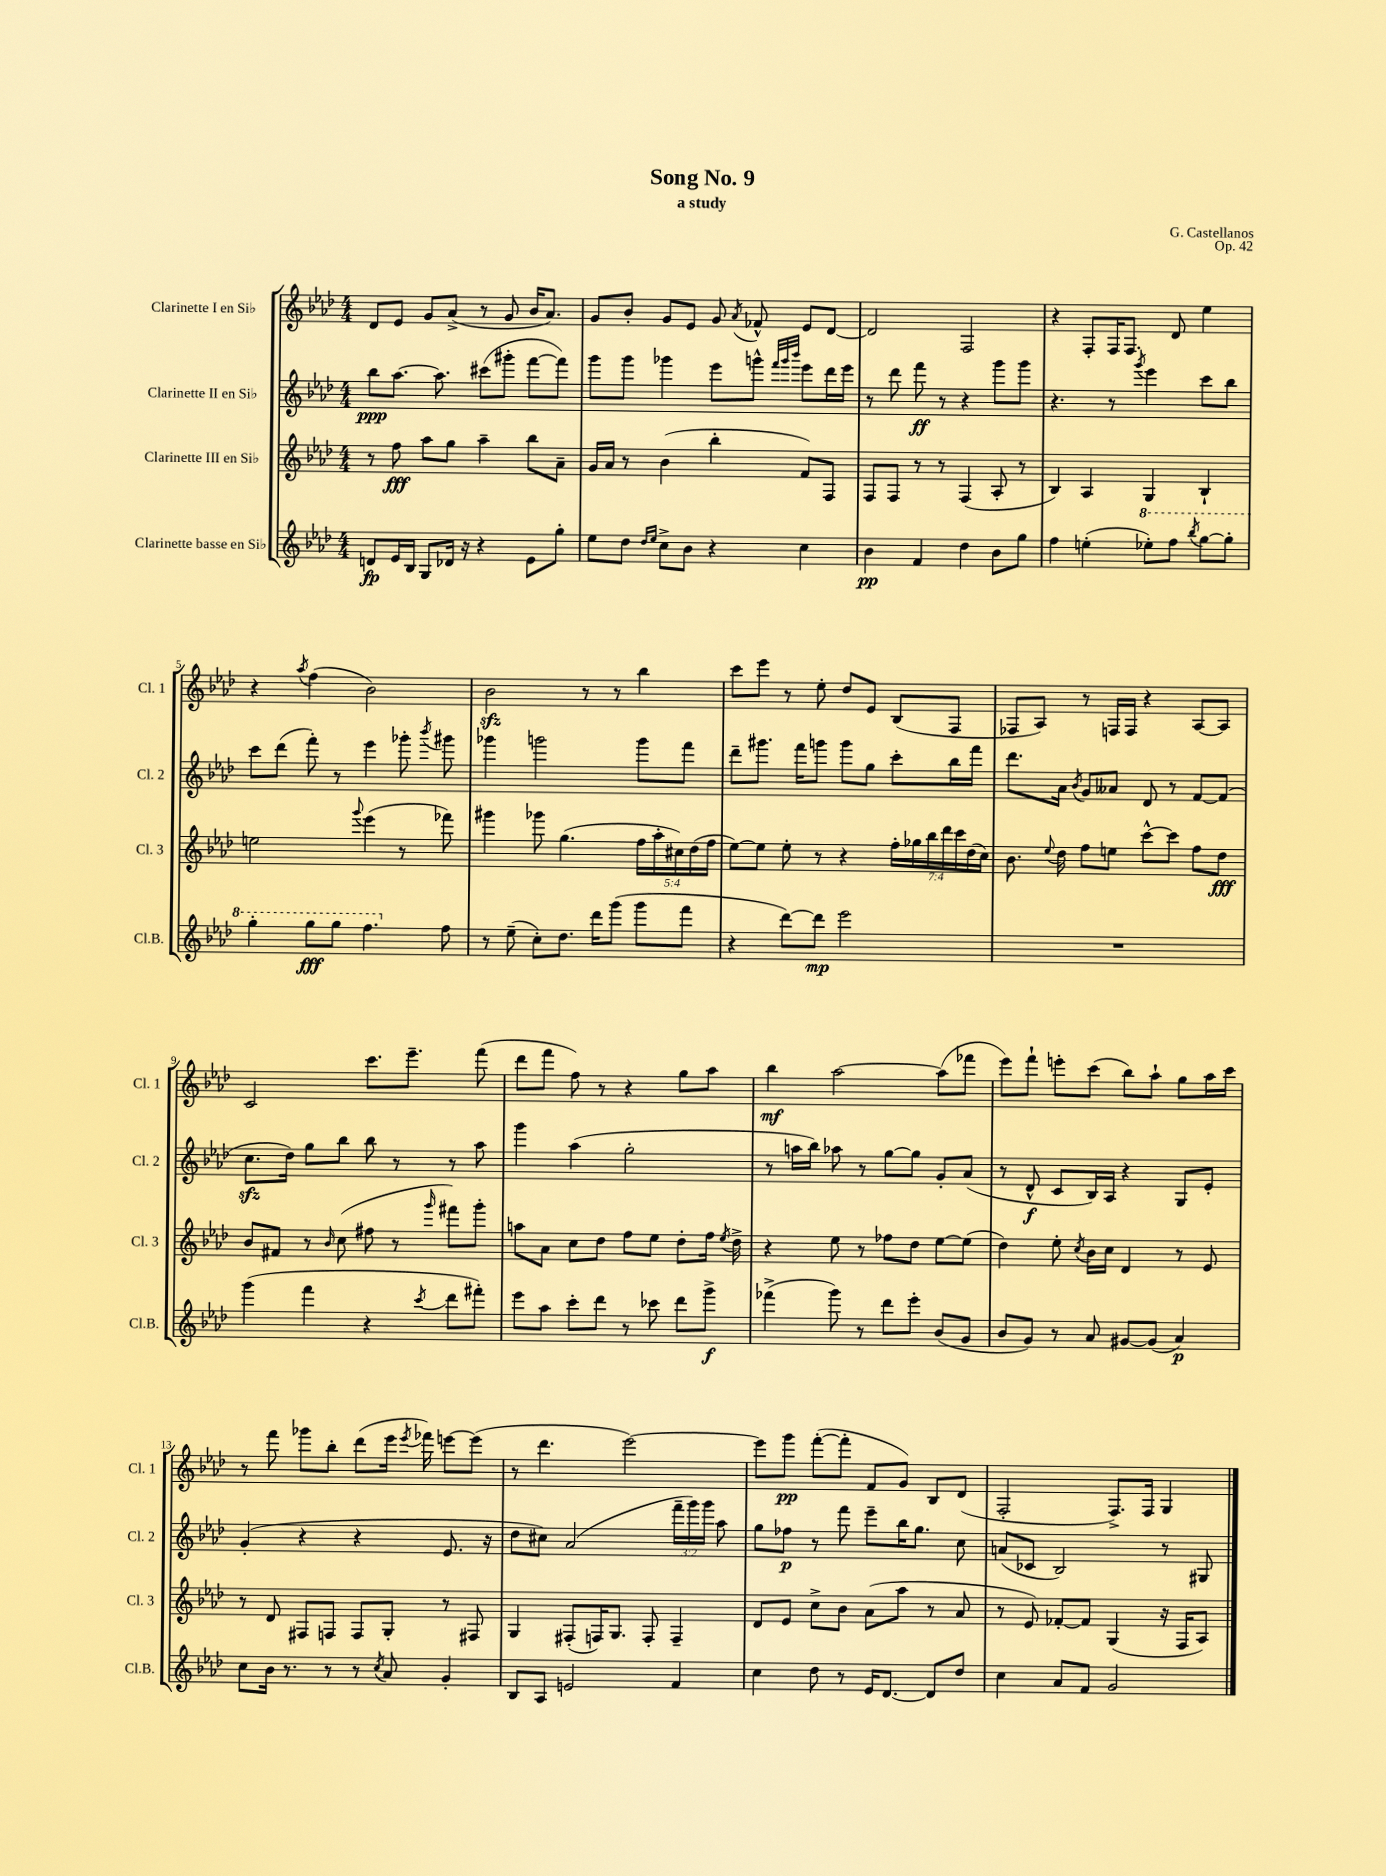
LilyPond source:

\header { title = "Song No. 9" composer = "G. Castellanos" subtitle = "a study" opus = "Op. 42" }
<<
\new StaffGroup <<
\new Staff = "s0" \with { instrumentName = "Clarinette I en Sib" shortInstrumentName = "Cl. 1" } {
    \clef treble \key aes \major \numericTimeSignature \time 4/4
    \autoBeamOff des'8[ ees'8] g'8[ aes'8]->( r8 g'8 bes'16[ aes'8.]) |
    g'8[ bes'8]-. g'8[ ees'8] g'8 \acciaccatura { aes'8 } fes'8-^ ees'8[ des'8]~ |
    des'2 f2 |
    r4 f8[-. f16 f8.] des'8 ees''4 |
    r4 \acciaccatura { aes''8 } f''4( bes'2) |
    bes'2\sfz r8 r8 bes''4 |
    c'''8[ ees'''8] r8 ees''8-. des''8[ ees'8] bes8[( f8] |
    fes8[ aes8]) r8 f16[ f16] r4 aes8[~ aes8] |
    c'2 c'''8.[ ees'''8.]-- f'''8( |
    des'''8[ f'''8] f''8) r8 r4 g''8[ aes''8] |
    bes''4\mf aes''2~ aes''8[( fes'''8] |
    ees'''8[) f'''8]-! e'''8[-. c'''8]( bes''8[) aes''8]-! g''8[ aes''16 c'''16] |
    r8 f'''8 ges'''8[ bes''8]-. des'''8[( ees'''16] \acciaccatura { ees'''8 } fes'''16) e'''8[~ e'''8]( |
    r8 des'''4. ees'''2~) |
    ees'''8[ g'''8]\pp f'''8[~-.( f'''8]-. f'8[ g'8]) bes8[ des'8]( |
    f2-. f8.[->) f16] g4 \bar "|." |
}
\new Staff = "s1" \with { instrumentName = "Clarinette II en Sib" shortInstrumentName = "Cl. 2" } {
    \clef treble \key aes \major \numericTimeSignature \time 4/4 \override Staff.TupletNumber.text = #tuplet-number::calc-fraction-text
    \autoBeamOff bes''8[\ppp aes''8.]~ aes''8. cis'''8[( gis'''8]-. f'''8[~ f'''8]) |
    g'''8[ g'''8] ges'''4 ees'''8[ g'''8]-^ \grace { f'''32[ g'''32 bes'''32] } ees'''8[ des'''16 ees'''16] |
    r8 des'''8 f'''8\ff r8 r4 g'''8[ g'''8] |
    r4. r8 \acciaccatura { g'''8 } ees'''4 c'''8[ bes''8] |
    c'''8[ des'''8]( f'''8-.) r8 ees'''4 ges'''8-. \acciaccatura { bes'''8 } gis'''8 |
    ges'''4 g'''2 g'''8[ f'''8] |
    des'''8[-- gis'''8.] f'''16[ g'''8] g'''8[ g''8] c'''8[-. bes''16 f'''16] |
    des'''8.[ aes'16] \acciaccatura { bes'8 } g'8[ aeses'8] des'8 r8 f'8[~ f'8]( |
    c''8.[\sfz des''16]) g''8[ bes''8] bes''8 r8 r8 aes''8 |
    g'''4 aes''4( g''2-. |
    r8 a''16[ bes''16]) aes''8 r8 g''8[~ g''8] g'8[-. aes'8]( |
    r8 des'8-^\f c'8[ bes16) aes16] r4 g8[ ees'8]-. |
    g'4-.( r4 r4 ees'8. r16 |
    des''8[ cis''8]) aes'2( \tuplet 3/2 { f'''16[-- g'''16) g'''16] } aes''8 |
    g''8[ fes''8]\p r8 f'''8 ees'''8[-- bes''16 g''8.] c''8 |
    a'8[( ces'8] bes2) r8 gis8 \bar "|." |
}
\new Staff = "s2" \with { instrumentName = "Clarinette III en Sib" shortInstrumentName = "Cl. 3" } {
    \clef treble \key aes \major \numericTimeSignature \time 4/4 \override Staff.TupletNumber.text = #tuplet-number::calc-fraction-text
    \autoBeamOff r8 f''8\fff aes''8[ g''8] aes''4-- bes''8[ aes'8]-- |
    g'16[ aes'16] r8 bes'4( bes''4-. f'8[) f8] |
    f8[ f8] r8 r8 f4( aes8-. r8 |
    bes4) aes4 g4 bes4-! |
    e''2 \appoggiatura { g'''8 } ees'''4( r8 fes'''8) |
    gis'''4 ges'''8 g''4.( \tuplet 5/4 { f''16[ aes''16-. cis''16) des''16( f''16] } |
    ees''8[~) ees''8] ees''8-. r8 r4 \tuplet 7/4 { f''16[-. ges''16 bes''16 des'''16 c'''16 des''16( c''16]) } |
    bes'8. \appoggiatura { ees''8 } des''16 f''8[ e''8] c'''8[~-^ c'''8] f''8[ des''8]\fff |
    bes'8[ fis'8] r8 \grace { bes'16 } c''8( fis''8 r8 \grace { g'''16 } fis'''8[) g'''8]-. |
    a''8[ aes'8] c''8[ des''8] f''8[ ees''8] des''8[-. f''16] \acciaccatura { ees''8 } des''16-> |
    r4 ees''8 r8 fes''8[ des''8] ees''8[~ ees''8]( |
    des''4) ees''8-. \acciaccatura { c''8 } bes'16[ c''16] des'4 r8 ees'8 |
    r8 des'8 fis8[ f8] f8[ g8]-. r8 fis8 |
    g4 fis8[-.( f16) g8.] f8-. f4-- |
    des'8[ ees'8] c''8[-> bes'8] aes'8[( aes''8] r8 aes'8 |
    r8 ees'8) fes'8[~-. fes'8] g4( r16 f16[ aes8]) \bar "|." |
}
\new Staff = "s3" \with { instrumentName = "Clarinette basse en Sib" shortInstrumentName = "Cl.B." } {
    \clef treble \key aes \major \numericTimeSignature \time 4/4
    \autoBeamOff d'8[\fp ees'16 bes16] g8[ des'16] r16 r4 ees'8[ g''8]-. |
    ees''8[ des''8] \grace { des''16[ ees''16] } c''8[-> bes'8] r4 c''4 |
    bes'4\pp f'4 des''4 bes'8[ g''8] |
    f''4 e''4-.( \ottava #1 ees'''!8[-.) f'''8] \acciaccatura { bes'''8 } g'''8[~ g'''8]-. |
    g'''4-. g'''8[\fff g'''8] f'''4. \ottava #0 f''8 |
    r8 ees''8--( c''8[-.) des''8.] des'''16[ g'''8]( g'''8[ f'''8] |
    r4 des'''8[~) des'''8]\mp ees'''2 |
    R1 |
    g'''4( f'''4 r4 \acciaccatura { c'''8 } des'''8[ fis'''8]-.) |
    ees'''8[ aes''8] c'''8[-. des'''8] r8 ces'''8 des'''8[ g'''8]->\f |
    fes'''4->( g'''8) r8 des'''8[ ees'''8]-. bes'8[( g'8] |
    bes'8[ g'8]) r8 aes'8 gis'8[~ gis'8]( aes'4\p) |
    c''8[ bes'16] r8. r8 r8 \acciaccatura { c''8 } aes'8 g'4-. |
    bes8[ aes8] e'2 f'4 |
    c''4 des''8 r8 ees'16[ des'8.]~ des'8[ des''8] |
    c''4 aes'8[ f'8] g'2 \bar "|." |
}
>>
>>
